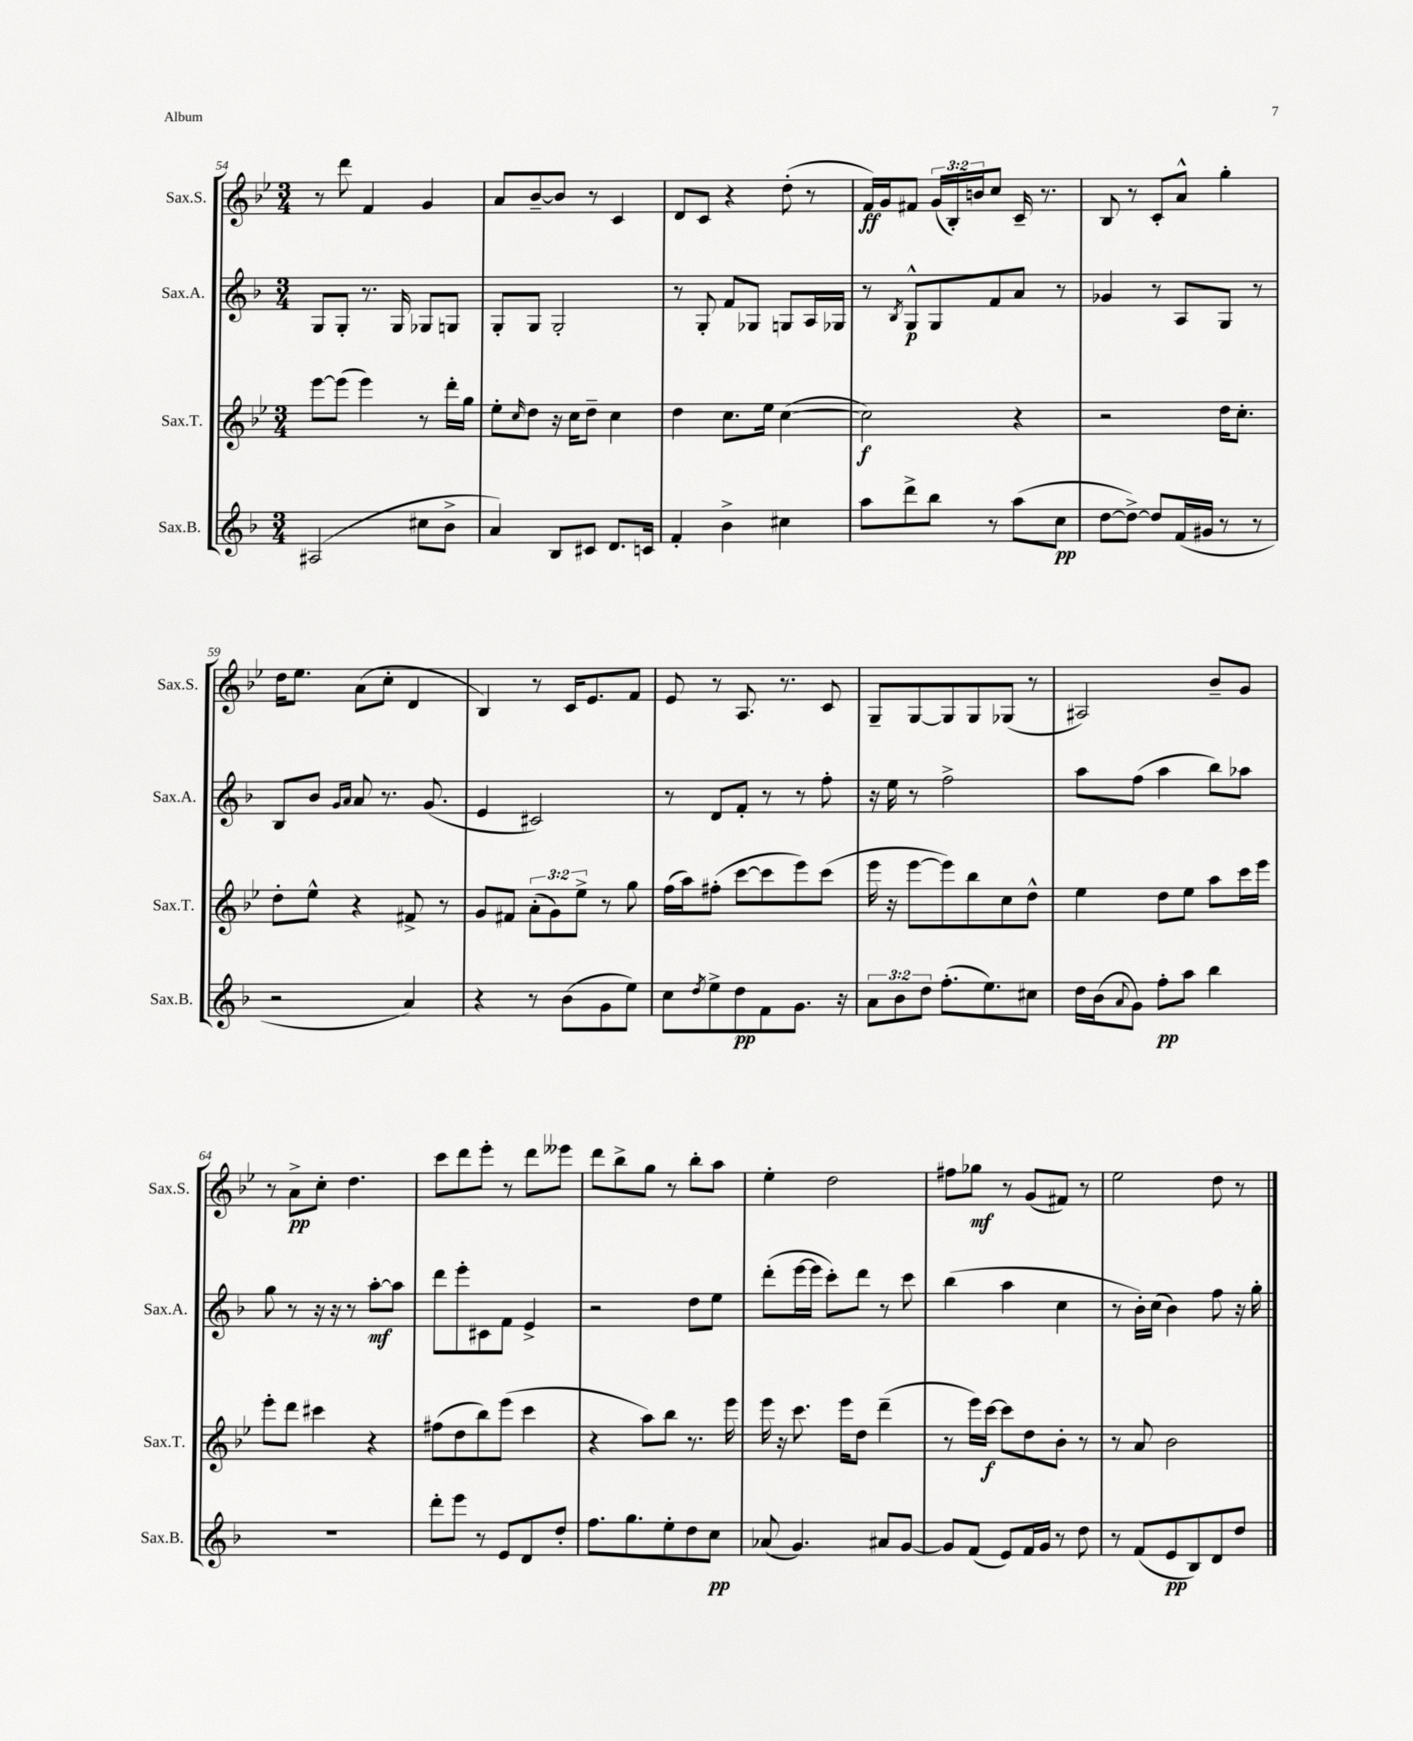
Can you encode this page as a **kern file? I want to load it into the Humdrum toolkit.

**kern	**kern	**kern	**kern
*staff4	*staff3	*staff2	*staff1
*clefG2	*clefG2	*clefG2	*clefG2
*k[b-]	*k[b-e-]	*k[b-]	*k[b-e-]
*M3/4	*M3/4	*M3/4	*M3/4
(2A#/	[8eee-\L	8G/L	8r
.	(8eee-\]J	8G'/J	8ddd\
.	4eee-\)	8.r	4f/
.	.	16G/	.
8cc#\L	8r	8G-/L	4g/
8b-^\J	16ddd'\LL	8G/J	.
.	16gg\JJ	.	.
=	=	=	=
4a/)	8ee-'\L	8G'/L	8a/L
.	16qqcc/	.	.
.	8dd\J	8G/J	[8b-~/
8B-/L	16r	2G'/	8b-/]J
.	16cc\LK	.	.
8c#/J	8dd~\J	.	8r
8.d/L	4cc\	.	4c/
16c/Jk	.	.	.
=	=	=	=
4f'/	4dd\	8r	8d/L
.	.	8G'/	8c/J
4b-^\	8.cc\L	8f/L	4r
.	.	8G-/J	.
.	16ee-\Jk	.	.
4cc#\	([4cc\	8G/L	(8dd'\
.	.	16A/L	8r
.	.	16G-/JJ	.
=	=	=	=
8aa\L	2cc\])	8r	16f/LL)
.	.	.	16g/J
.	.	8qB-/	.
8ddd^\	.	8G^^/L	8f#/J
8bb-\J	.	8G/	(24g/LL
.	.	.	24B-'/)
.	.	.	24b/J
8r	.	8f/	8cc/J
(8aa\L	4r	8a/J	16c~/
.	.	.	8.r
8cc\J	.	8r	.
=	=	=	=
[8dd\L	2r	4g-/	8B-/
8dd^\_J)	.	.	8r
8dd/]L	.	8r	8c'/L
(16f/L	.	8A/L	8a^^/J
16g#/JJ	.	.	.
8r	16dd\LK	8G/J	4gg'\
.	8.cc'\J	.	.
8r	.	8r	.
=	=	=	=
2r	8dd'\L	8B-/L	16dd\LK
.	.	.	8.ee-\J
.	8ee-^^\J	8b-/J	.
.	.	16qqg/LL	.
.	.	16qqa/JJ	.
.	4r	8a/	(8a\L
.	.	8.r	8cc'\J
4a/)	8f#^/	.	4d/
.	.	(8.g/	.
.	8r	.	.
=	=	=	=
4r	8g/L	4e/	4B-/)
.	8f#/J	.	.
8r	(12a'\L	2c#/)	8r
.	12g\)	.	.
(8b-\L	.	.	16c/LK
.	12ee-^\J	.	.
.	.	.	8.e-/
8g\	8r	.	.
8ee\J)	8gg\	.	8f/J
=	=	=	=
8cc\L	(16ff\LL	8r	8e-/
.	16aa\J)	.	.
8qdd/	.	.	.
8ee^\	(8ff#'\J	8d/L	8r
8dd\	[8ccc\L	8f'/J	8.A/
8f\	8ccc\]	8r	.
.	.	.	8.r
8.g\J	8eee-\)	8r	.
.	(8ccc\J	8ff'\	8c/
16r	.	.	.
=	=	=	=
12a\L	16eee-\	16r	8G~/L
.	16r	16ee\	.
12b-\	.	.	.
.	[8eee-\L	8r	[8G/
12dd\J	.	.	.
(8.ff'\L	8eee-\])	2ff^\	8G/]
.	8bb-\	.	8G/
8.ee\)	.	.	.
.	8cc\	.	(8G-/J
8cc#\J	8dd^^\J	.	8r
=	=	=	=
16dd\LL	4ee-\	8aa\L	2A#/)
(16b-\J	.	.	.
8qqa/	.	.	.
8g\J)	.	(8ff\J	.
8ff'\L	8dd\L	4aa\	.
8aa\J	8ee-\J	.	.
4bb-\	8aa\L	8bb-\L)	8b-~/L
.	16ccc\L	8aa-\J	8g/J
.	16eee-\JJ	.	.
=	=	=	=
2.r	8eee-'\L	8gg\	8r
.	8ddd\J	8r	8a^\L
.	4ccc#\	16r	8cc'\J
.	.	16r	.
.	.	8r	4.dd\
.	4r	[8aa'\L	.
.	.	8aa\]J	.
=	=	=	=
8ddd'\L	(8ff#\L	8ddd\L	8ccc\L
8eee\J	8dd\	8eee'\	8ddd\
8r	8bb-\)	8c#\	8eee-'\J
8e/L	(8eee-\J	8f\J	8r
8d/	4ccc\	4e^/	8ddd\L
8dd'/J	.	.	8eee--\J
=	=	=	=
8.ff\L	4r	2r	8ddd\L
.	.	.	8bb-^\
8.gg\	.	.	.
.	8aa\L)	.	8gg\J
8ee'\	8bb-\J	.	8r
8dd\	8.r	8dd\L	8bb-'\L
8cc\J	.	8ee\J	8aa\J
.	16eee-\	.	.
=	=	=	=
(8a-/	16eee-\	(8ddd'\L	4ee-'\
.	16r	.	.
4.g/)	8.ccc\	[16eee\L	.
.	.	16eee\]JJ	.
.	.	8ccc'\L)	2dd\
.	16eee-\LK	.	.
.	8dd\J	8ddd\J	.
8a#/L	(4ddd~\	8r	.
[8g/J	.	8ccc\	.
=	=	=	=
8g/]L	8r	(4bb-\	8ff#\L
(8f/J	16eee-\LL)	.	8gg-\J
.	[16ccc\JJ	.	.
8e/L)	8ccc\]L	4aa\	8r
16f/L	8dd\	.	(8g/L
16g/JJ	.	.	.
8r	8b-'\J	4cc\	8f#/J)
8dd\	8r	.	8r
=	=	=	=
8r	8r	8r	2ee-\
(8f/L	8a/	16b-'\LL)	.
.	.	(16cc\JJ	.
8e/	2b-\	4b-\)	.
8B-/)	.	.	.
8d/	.	8ff\	8dd\
8dd/J	.	16r	8r
.	.	16gg'\	.
==	==	==	==
*-	*-	*-	*-
